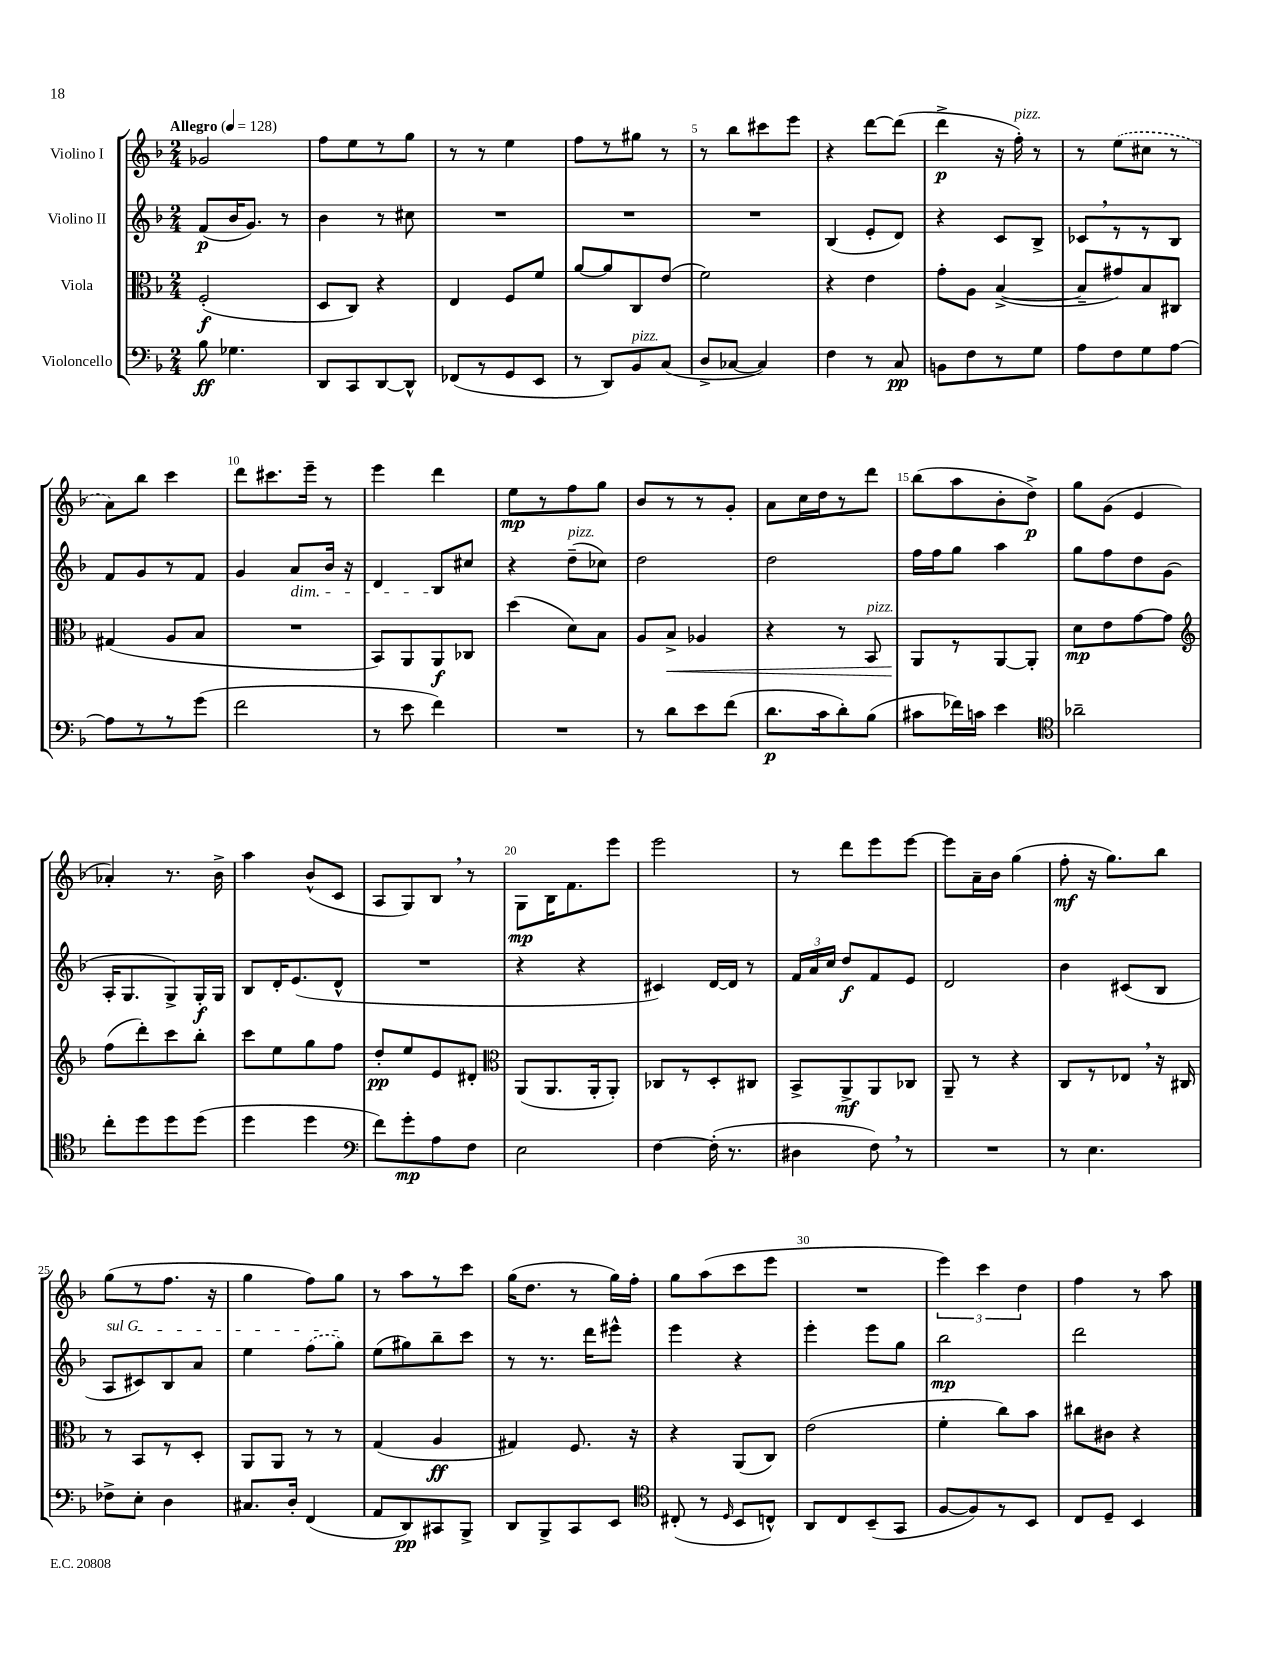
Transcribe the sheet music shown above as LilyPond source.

<<
\new StaffGroup <<
\new Staff = "s0" \with { instrumentName = "Violino I" } {
    \clef treble \key f \major \numericTimeSignature \time 2/4 \tempo "Allegro" 4 = 128
    \autoBeamOff ges'2 |
    f''8[ e''8 r8 g''8] |
    r8 r8 e''4 |
    f''8[ r8 gis''8] r8 |
    r8 bes''8[ cis'''8 e'''8] |
    r4 d'''8[~ d'''8]( |
    d'''4->\p r16 f''16-.^\markup { \italic "pizz." }) r8 |
    r8 \once \slurDashed e''8[( cis''8] r8 |
    a'8[) bes''8] c'''4 |
    d'''8[ cis'''8. e'''16]-- r8 |
    e'''4 d'''4 |
    e''8[\mp r8 f''8 g''8] |
    bes'8[ r8 r8 g'8]-. |
    a'8[ c''16 d''16 r8 d'''8] |
    bes''8[( a''8 bes'8-. d''8]->\p) |
    g''8[ g'8]( e'4 |
    aes'4-.) r8. bes'16-> |
    a''4 bes'8[-^( c'8] |
    a8[ g8) bes8] \breathe r8 |
    g8[\mp bes16 f'8. e'''8] |
    e'''2 |
    r8 d'''8[ e'''8 e'''8]~ |
    e'''8[ a'16-- bes'16] g''4( |
    f''8-.\mf r16 g''8.[) bes''8] |
    g''8[( r8 f''8.] r16 |
    g''4 f''8[) g''8] |
    r8 a''8[ r8 c'''8] |
    g''16[( d''8.] r8 g''16[) f''16]-. |
    g''8[ a''8( c'''8 e'''8] |
    R2 |
    \tuplet 3/2 { e'''4) c'''4 d''4 } |
    f''4 r8 a''8 \bar "|." |
}
\new Staff = "s1" \with { instrumentName = "Violino II" } {
    \clef treble \key f \major \numericTimeSignature \time 2/4
    \autoBeamOff f'8[\p( bes'16 g'8.]) r8 |
    bes'4 r8 cis''8 |
    R2 |
    R2 |
    R2 |
    bes4( e'8[-. d'8]) |
    r4 c'8[ bes8]-> |
    ces'8[ \breathe r8 r8 bes8] |
    f'8[ g'8 r8 f'8] |
    g'4 a'8[\dim bes'16] r16 |
    d'4 bes8[\! cis''8] |
    r4 d''8[--^\markup { \italic "pizz." }( ces''8]) |
    d''2 |
    d''2 |
    f''16[ f''16 g''8] a''4 |
    g''8[ f''8 d''8 g'8]( |
    a16[-. g8. g8->) g16-.\f g16] |
    bes8[ d'16-. e'8.( d'8]-^ |
    R2 |
    r4 r4 |
    cis'4) d'16[~ d'16] r8 |
    \tuplet 3/2 { f'16[ a'16 c''16] } d''8[\f f'8 e'8] |
    d'2 |
    bes'4 cis'8[( bes8] |
    \once \override TextSpanner.bound-details.left.text = \markup { \italic "sul G" } a8[\startTextSpan cis'8) bes8 a'8] |
    e''4 \once \slurDashed f''8[( g''8]\stopTextSpan) |
    e''8[( gis''8) bes''8-- c'''8] |
    r8 r8. d'''16[ eis'''8]-^ |
    e'''4 r4 |
    e'''4-. e'''8[ g''8] |
    bes''2\mp |
    d'''2 \bar "|." |
}
\new Staff = "s2" \with { instrumentName = "Viola" } {
    \clef alto \key f \major \numericTimeSignature \time 2/4
    \autoBeamOff f2-.\f( |
    d8[ c8]) r4 |
    e4 f8[ f'8] |
    a'8[~ a'8 c8 e'8]( |
    f'2) |
    r4 e'4 |
    g'8[-. a8] bes4~->( |
    bes8[-- gis'8) bes8 cis8] |
    gis4( a8[ bes8] |
    R2 |
    bes,8[) a,8 a,8\f ces8] |
    d''4( d'8[) bes8] |
    a8[ bes8]->\< aes4 |
    r4 r8 bes,8^\markup { \italic "pizz." } |
    a,8[\! r8 a,8~ a,8]-. |
    d'8[\mp e'8 g'8~ g'8] |
    \clef treble f''8[( d'''8-.) c'''8 bes''8]-. |
    c'''8[ e''8 g''8 f''8] |
    d''8[-.\pp e''8 e'8 dis'8]-. |
    \clef alto a,8[( a,8. a,16-. a,8]-.) |
    ces8[ r8 d8-. cis8] |
    bes,8[-> a,8->\mf a,8 ces8] |
    a,8-- r8 r4 |
    c8[ r8 ees8] \breathe r16 cis16 |
    r8 bes,8[ r8 d8]-. |
    a,8[ a,8] r8 r8 |
    g4( a4\ff |
    gis4) f8. r16 |
    r4 a,8[( c8]) |
    e'2( |
    f'4-. c''8[) bes'8] |
    cis''8[ cis'8] r4 \bar "|." |
}
\new Staff = "s3" \with { instrumentName = "Violoncello" } {
    \clef bass \key f \major \numericTimeSignature \time 2/4
    \autoBeamOff bes8\ff ges4. |
    d,8[ c,8 d,8~ d,8]-^ |
    fes,8[( r8 g,8 e,8] |
    r8 d,8[) bes,8^\markup { \italic "pizz." } c8]( |
    d8[-> ces8]~ ces4) |
    f4 r8 c8\pp |
    b,8[ f8 r8 g8] |
    a8[ f8 g8 a8]~ |
    a8[ r8 r8 g'8]( |
    f'2 |
    r8 e'8 f'4) |
    R2 |
    r8 d'8[ e'8 f'8]( |
    d'8.[\p c'16 d'8-.) bes8]( |
    cis'8[ fes'16) c'16] e'4 |
    \clef tenor aes'2-- |
    c''8[-. d''8 d''8 d''8]( |
    d''4 d''4 |
    \clef bass f'8[) g'8-.\mp a8 f8] |
    e2 |
    f4~ f16-.( r8. |
    dis4 f8) \breathe r8 |
    R2 |
    r8 e4. |
    fes8[-> e8]-. d4 |
    cis8.[ d16]-. f,4( |
    a,8[ d,8\pp) cis,8 bes,,8]-> |
    d,8[ bes,,8-> c,8 e,8] |
    \clef tenor cis8-.( r8 \grace { d16 } bes,8[ c8]-^) |
    a,8[ c8 bes,8--( g,8] |
    f8[~ f8) r8 bes,8] |
    c8[ d8]-- bes,4 \bar "|." |
}
>>
>>
\layout { \context { \Score \override BarNumber.break-visibility = ##(#f #t #t) barNumberVisibility = #(every-nth-bar-number-visible 5) } }
